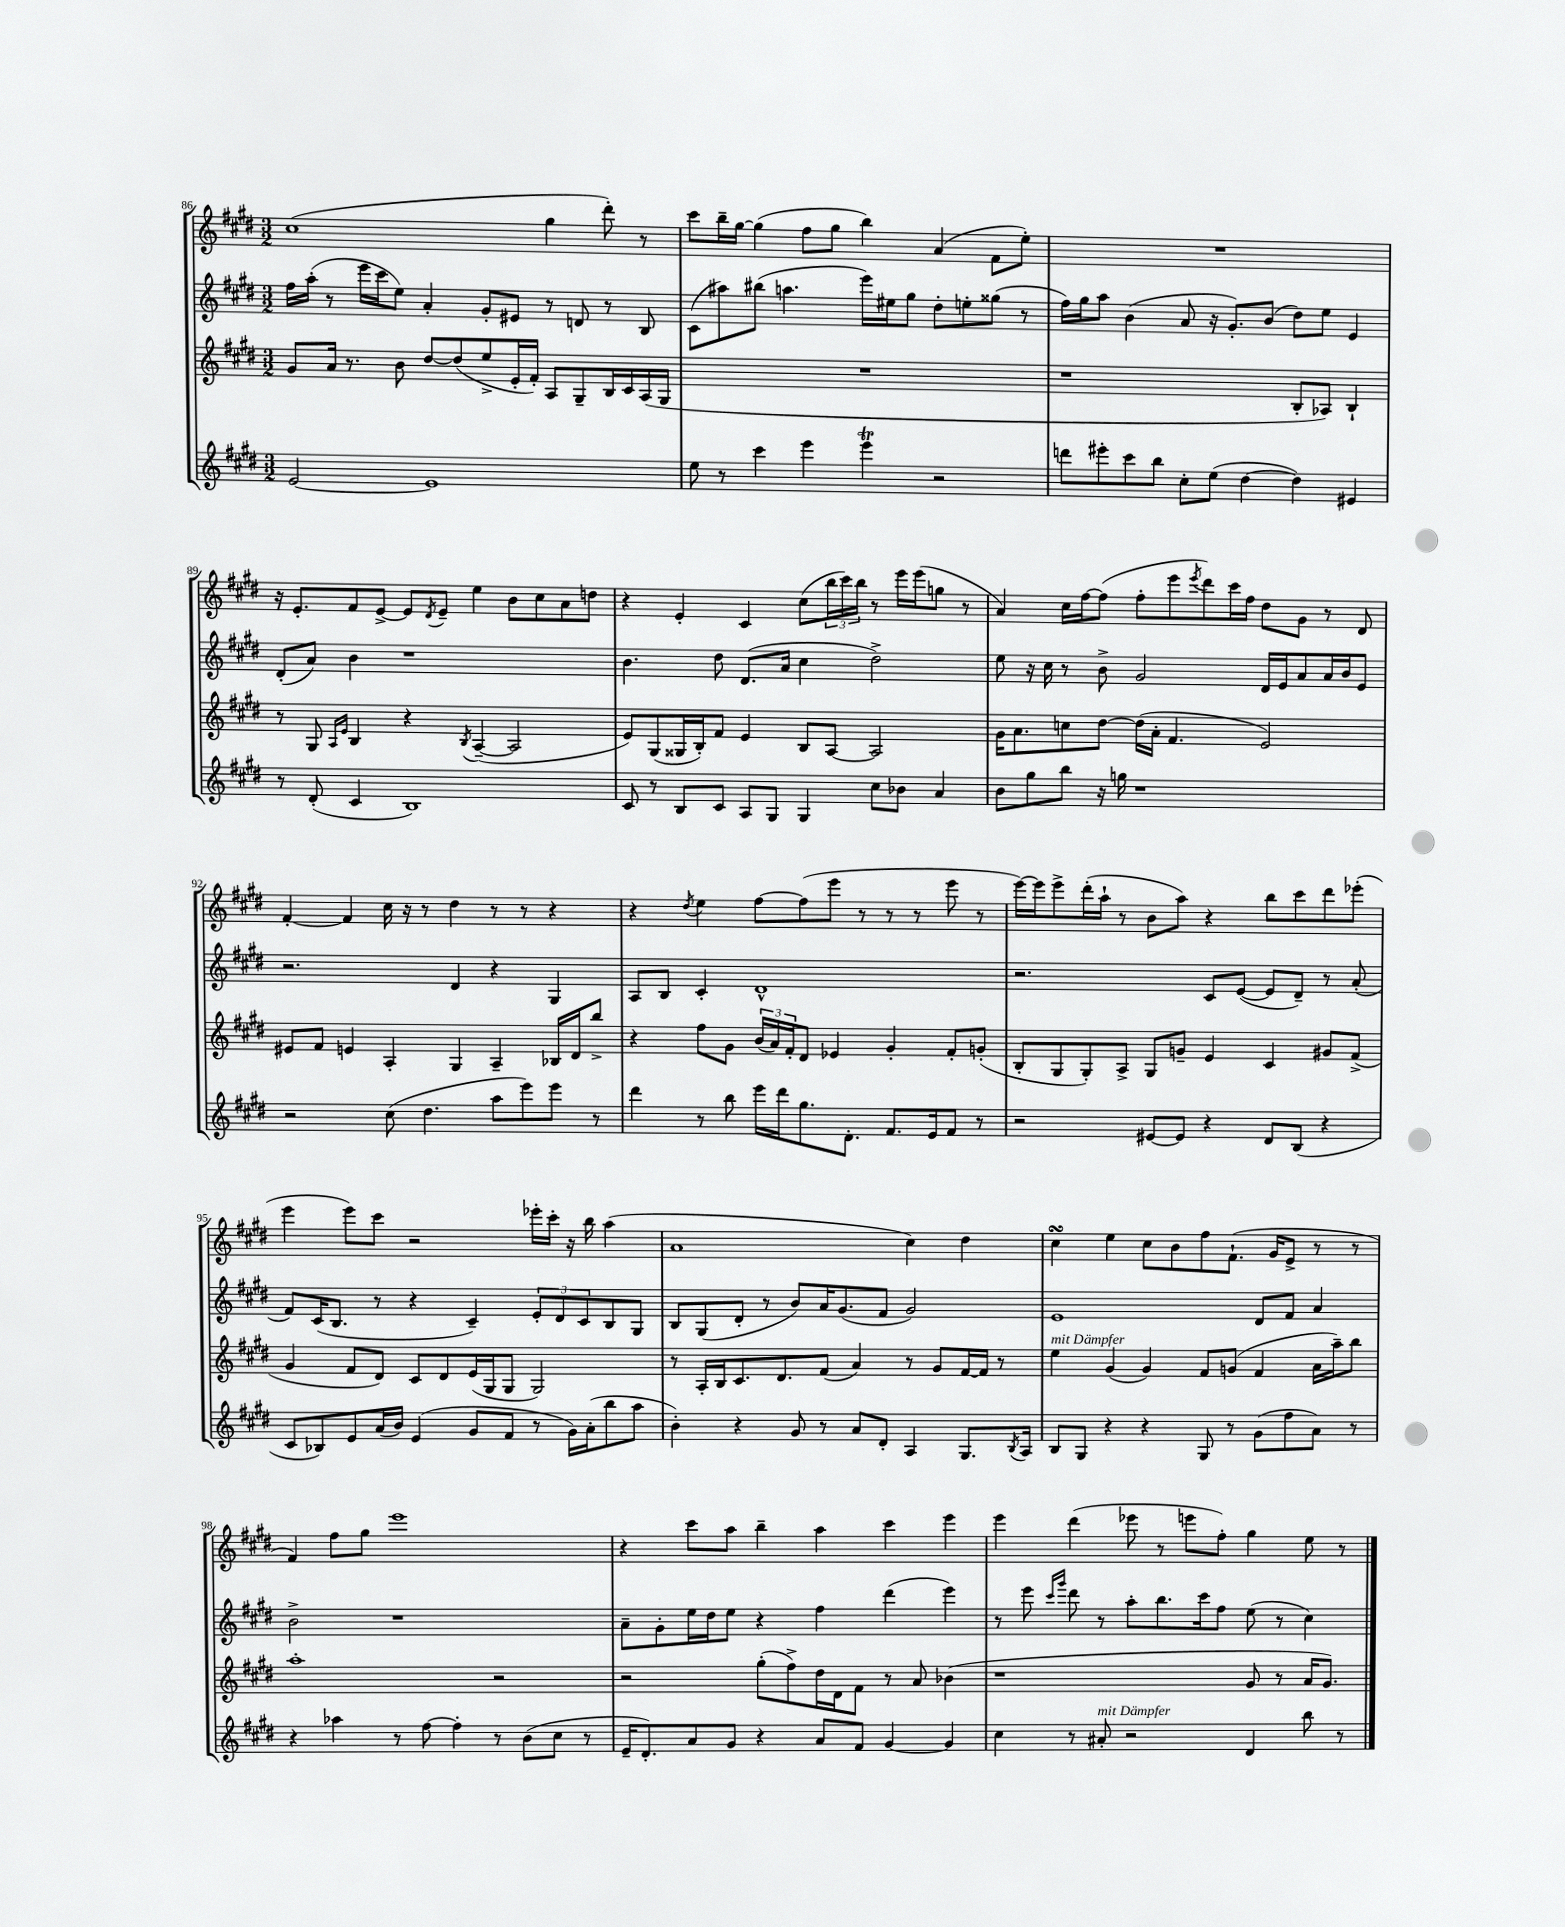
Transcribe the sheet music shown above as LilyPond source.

<<
\new StaffGroup <<
\new Staff = "s0" {
    \clef treble \key e \major \numericTimeSignature \time 3/2
    cis''1( gis''4 dis'''8-.) r8 |
    cis'''8 b''16-- gis''16~ gis''4( fis''8 gis''8 b''4) a'4( fis'8 e''8-.) |
    R1. |
    r16 e'8.-. fis'8 e'8~-> e'8 \acciaccatura { dis'8 } e'8-- e''4 b'8 cis''8 a'8 d''8 |
    r4 e'4-. cis'4 cis''8( \tuplet 3/2 { b''16 cis'''16) b''16 } r8 e'''16 e'''16( g''8 r8 |
    a'4) cis''16 fis''16~ fis''8( fis''8-. e'''8 \acciaccatura { e'''8 } dis'''8) cis'''16 fis''16 dis''8 gis'8 r8 dis'8 |
    fis'4~-. fis'4 cis''16 r16 r8 dis''4 r8 r8 r4 |
    r4 \acciaccatura { dis''8 } e''4 fis''8~ fis''8( e'''8 r8 r8 r8 e'''8 r8 |
    e'''16~) e'''16 e'''8-> dis'''16-.( a''16-! r8 b'8 a''8) r4 b''8 cis'''8 dis'''8 ees'''8-.( |
    e'''4 e'''8) cis'''8 r2 ees'''16-. cis'''16-. r16 b''16 a''4( |
    a'1 cis''4) dis''4 |
    cis''4\turn e''4 cis''8 b'8 fis''8 fis'8.-!( gis'16 e'8-> r8 r8 |
    fis'4) fis''8 gis''8 e'''1 |
    r4 cis'''8 a''8 b''4-- a''4 cis'''4 e'''4 |
    e'''4 dis'''4( ees'''8 r8 e'''8 fis''8-.) gis''4 e''8 r8 \bar "|." |
}
\new Staff = "s1" {
    \clef treble \key e \major \numericTimeSignature \time 3/2
    fis''16 a''16-.( r8 e'''16 cis'''16 e''8) a'4-. gis'8-. eis'8 r8 d'8 r8 b8 |
    cis'8( ais''8) bis''8( a''4. e'''16) eis''16 gis''8 dis''8-. e''8-. gisis''8( r8 |
    fis''16) gis''16 a''8 b'4( a'8 r16 gis'8.-.) b'8( dis''8) e''8 e'4 |
    dis'8-.( a'8) b'4 r1 |
    b'4. dis''8 dis'8.( a'16 cis''4 dis''2->) |
    e''8 r16 cis''16 r8 b'8-> gis'2 dis'16 e'16 a'8 a'16 b'16 e'8 |
    r2. dis'4 r4 gis4 |
    a8 b8 cis'4-. dis'1-^ |
    r2. cis'8 e'8~( e'8 dis'8--) r8 a'8-.( |
    fis'8) cis'16( b8. r8 r4 cis'4--) \tuplet 3/2 { e'8-. dis'8 cis'8 } b8 gis8 |
    b8 gis8( dis'8-. r8 b'8) a'16 gis'8.( fis'8 gis'2) |
    e'1 dis'8 fis'8 a'4 |
    b'2-> r1 |
    a'8-- gis'8-. e''16 dis''16 e''8 r4 fis''4 dis'''4( e'''4) |
    r8 e'''8 \grace { cis'''16 gis'''16 } dis'''8 r8 a''8-. b''8. cis'''16 fis''8 e''8( r8 cis''4) \bar "|." |
}
\new Staff = "s2" {
    \clef treble \key e \major \numericTimeSignature \time 3/2
    gis'8 a'16 r8. b'8 dis''8~ dis''8( e''8-> e'16-. fis'16-.) a8 gis8-- b16 cis'16 a16( gis16 |
    R1. |
    r1 b8-. aes8) b4-! |
    r8 gis8 \grace { a16 e'16 } b4 r4 \acciaccatura { b8 } a4~--( a2 |
    e'8) gis8( gisis16 b16-.) fis'8 e'4 b8 a8~ a2 |
    gis'16 a'8. c''8 dis''8~ dis''16( a'16-. fis'4. e'2) |
    eis'8 fis'8 e'4 a4-. gis4 a4-- bes16 dis'16 b''8-> |
    r4 fis''8 gis'8 \tuplet 3/2 { b'16( a'16) fis'16-. } dis'8 ees'4 gis'4-. fis'8-. g'8-.( |
    b8-. gis8 gis8-.) a8-> gis8 g'8-- e'4 cis'4 gis'8 fis'8->( |
    gis'4 fis'8 dis'8) cis'8 dis'8 e'16( gis16 gis8 gis2) |
    r8 a16-. b16 cis'8. dis'8. fis'8( a'4) r8 gis'8 fis'16~ fis'16 r8 |
    e''4^\markup { \italic "mit Dämpfer" } gis'4( gis'4) fis'8 g'8( fis'4 a'16 a''16--) b''8 |
    a''1-. r2 |
    r2 gis''8-.( fis''8->) dis''16 dis'16 fis'8 r8 a'8 bes'4( |
    r1 gis'8 r8 a'16 gis'8.) \bar "|." |
}
\new Staff = "s3" {
    \clef treble \key e \major \numericTimeSignature \time 3/2
    e'2~ e'1 |
    e''8 r8 cis'''4 e'''4 e'''4\trill r2 |
    d'''8 eis'''8-. cis'''8 b''8 cis''8-. e''8( dis''4~ dis''4) eis'4 |
    r8 dis'8-.( cis'4 b1) |
    cis'8 r8 b8 cis'8 a8 gis8 gis4 cis''8 bes'8 a'4 |
    b'8 gis''8 b''8 r16 g''16 r1 |
    r2 cis''8( dis''4. a''8 e'''8) e'''8 r8 |
    dis'''4 r8 b''8 e'''16 dis'''16 gis''8. dis'8.-. fis'8. e'16 fis'8 r8 |
    r2 eis'8~ eis'8 r4 dis'8 b8( r4 |
    cis'8 bes8) e'8 a'16( b'16) e'4( gis'8 fis'8 r8 gis'16) a'16-.( b''8 a''8 |
    b'4-.) r4 gis'8 r8 a'8 dis'8-. a4 gis8. \acciaccatura { b8 } a16 |
    b8 gis8 r4 r4 gis8 r8 gis'8( fis''8 a'8) r8 |
    r4 aes''4 r8 fis''8~ fis''4-. r8 b'8( cis''8 r8 |
    e'16-- dis'8.-.) a'8 gis'8 r4 a'8 fis'8 gis'4~ gis'4 |
    cis''4 r8 ais'8-.^\markup { \italic "mit Dämpfer" } r2 dis'4 b''8 r8 \bar "|." |
}
>>
>>
\layout { \context { \Score currentBarNumber = #86 } }
